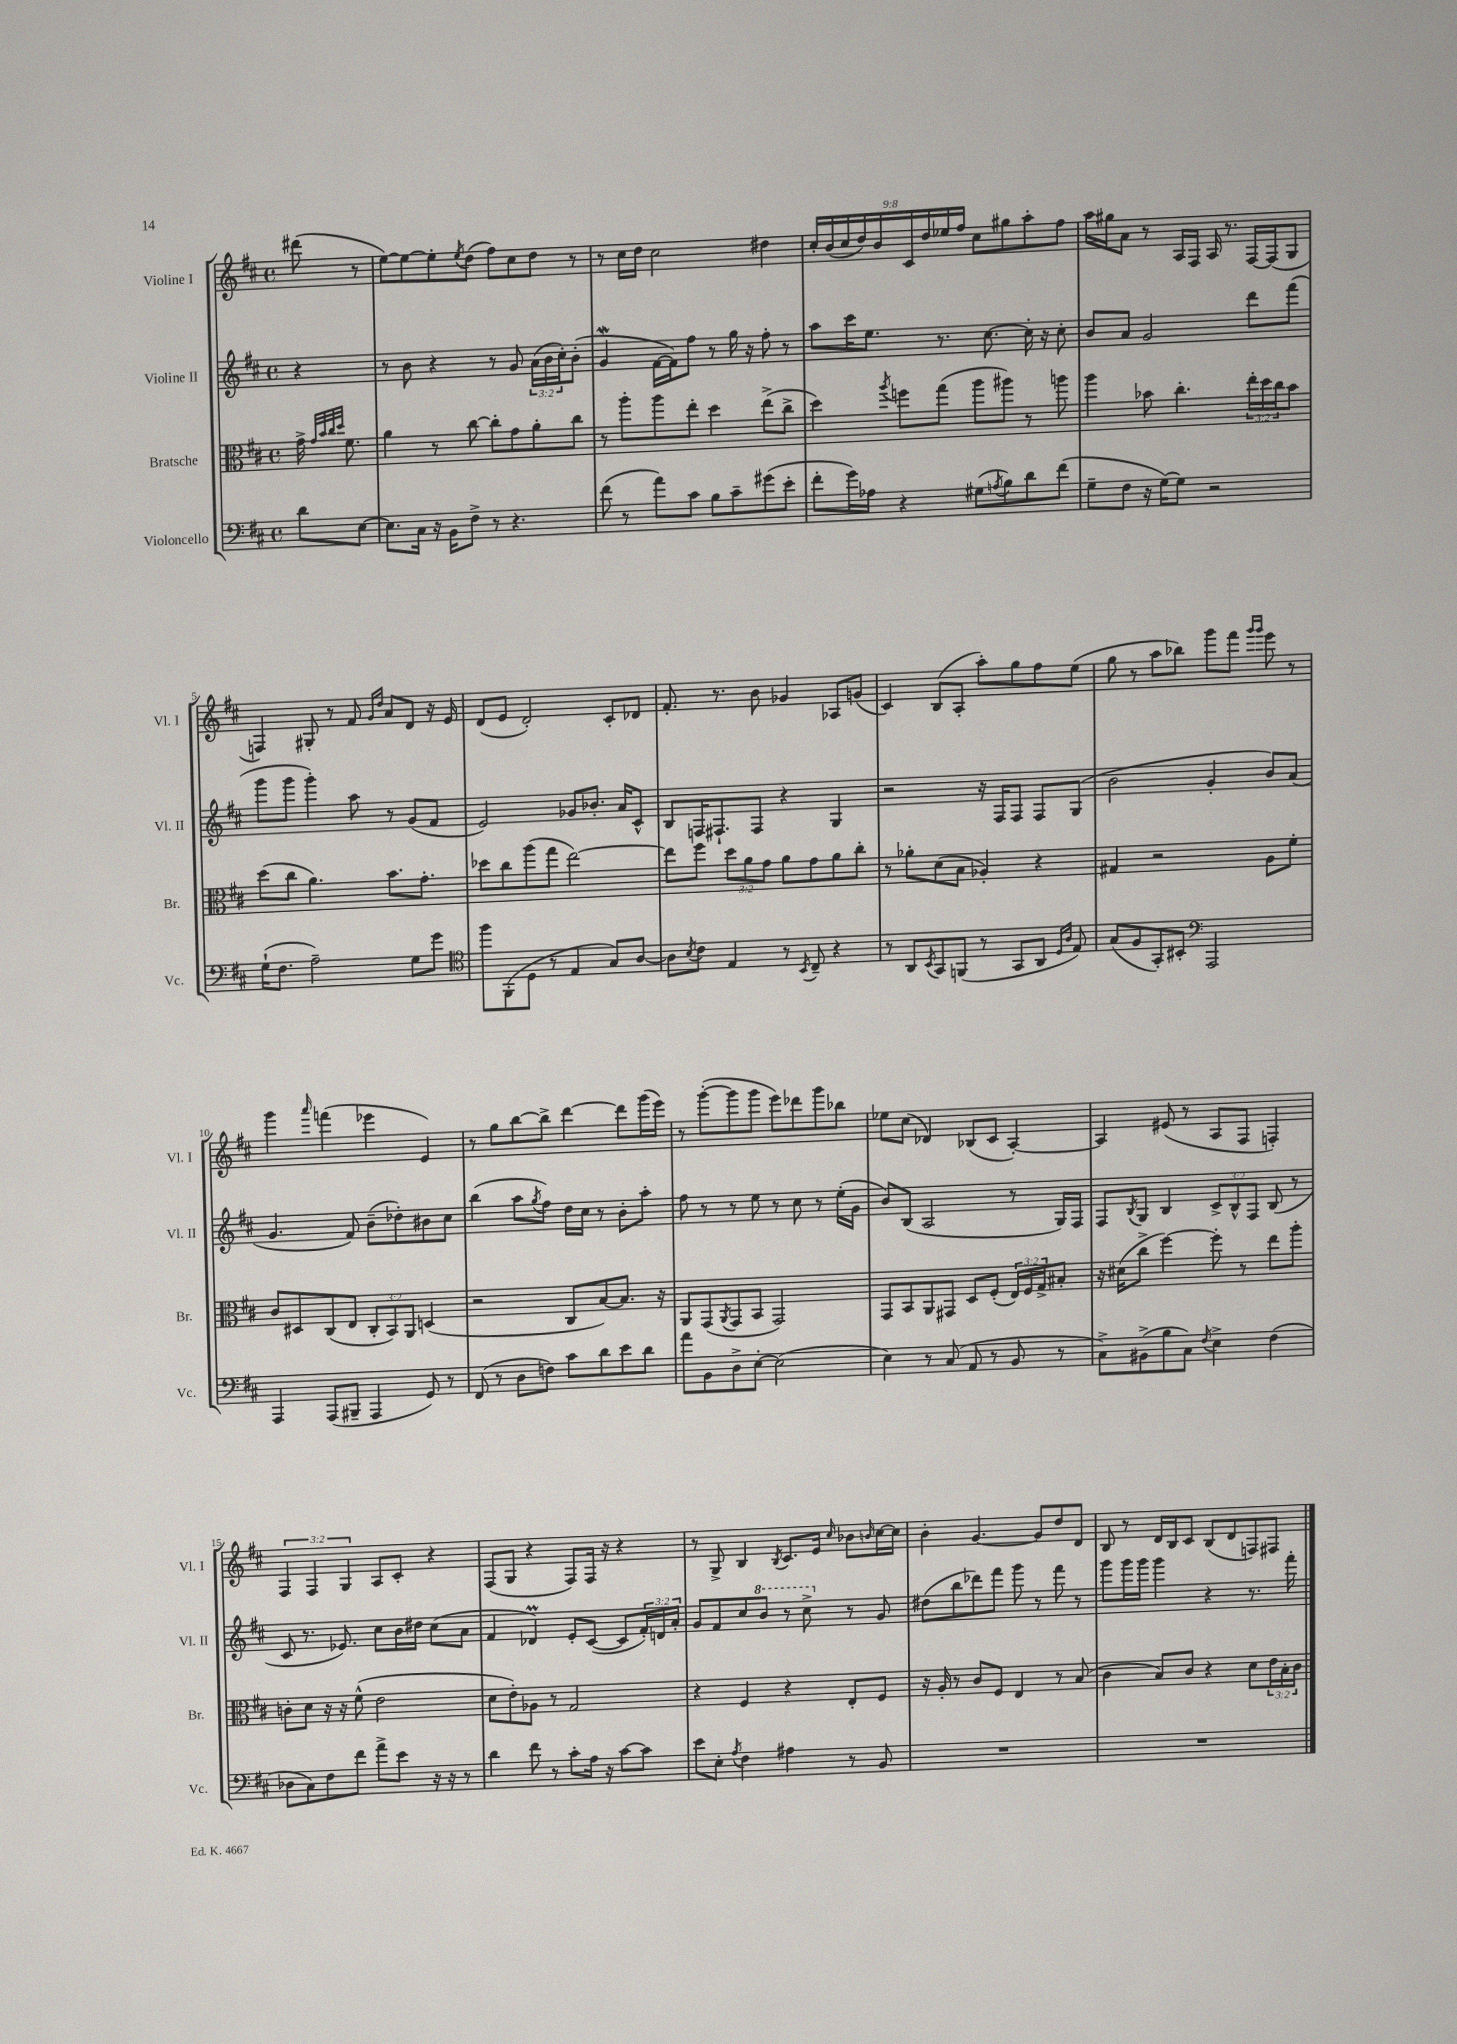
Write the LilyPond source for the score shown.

<<
\new StaffGroup <<
\new Staff = "s0" \with { instrumentName = "Violine I" shortInstrumentName = "Vl. I" } {
    \clef treble \key d \major \defaultTimeSignature \time 4/4 \override Staff.TupletNumber.text = #tuplet-number::calc-fraction-text \partial 4
    dis'''8( r8 |
    e''8~) e''8~ e''8-. \acciaccatura { e''8 } d''8( fis''8) cis''8 d''8 r8 |
    r8 cis''16 d''16 cis''2 dis''4 |
    \tuplet 9/8 { cis''16-. b'16( cis''16 d''16) b'16 cis'16 d''16 ees''16 fis''16 } cis''8 gis''8 a''8-. fis''8 |
    a''16 gis''16 a'8 r8 a16 fis16 a16 r8. fis16~ fis16( g8 |
    f4) gis8-. r8 fis'8 \grace { g'16 d''16 } a'8 d'8 r16 e'16 |
    d'8( e'8 d'2-.) cis'8-. des'8 |
    fis'8.-. r8. b'8 ges'4 aes8 g'8( |
    cis'4) b8( a8-. a''8-.) g''8 fis''8 e''8( |
    g''8 r8 a''8 bes''8) g'''8 fis'''8 \grace { g'''16 g'''16 } e'''8 r8 |
    g'''4 \grace { a'''16 } f'''4( ees'''4 e'4) |
    r8 g''8 b''8~ b''8-> d'''4~ d'''8 g'''16( e'''16) |
    r8 g'''8~-.( g'''8 g'''8 e'''8) des'''8 g'''8 bes''8 |
    ees''8 cis''8( des'4) bes8( cis'8 a4~-.) |
    a4 eis'8( r8 a8 fis8 f4-.) |
    \tuplet 3/2 { fis4 fis4 g4 } a8 cis'8-. r4 |
    fis8( g8 r4 fis8) fis16 r16 r4 |
    r8 g8-> b4 \acciaccatura { b8 } cis'8. e'16 \grace { cis''16 } bes'8 \grace { b'16 } cis''16~ cis''16 |
    b'4-. g'4.~ g'8 d''8 d'8 |
    b8 r8 d'16 b16 cis'8 b8( d'8 f8) fis8 \bar "|." |
}
\new Staff = "s1" \with { instrumentName = "Violine II" shortInstrumentName = "Vl. II" } {
    \clef treble \key d \major \defaultTimeSignature \time 4/4 \override Staff.TupletNumber.text = #tuplet-number::calc-fraction-text \partial 4
    r4 |
    r8 b'8 r4 r8 g'8 \tuplet 3/2 { a'16( b'16 cis''16-.) } b'8-.( |
    g'4\mordent fis'16~ fis'16) fis''8 r8 g''16 r16 fis''8-. r8 |
    a''8 cis'''16 e''8. r8. cis''8.~ cis''16-. r16 cis''8-. |
    b'8 a'8 g'2 d'''8 fis'''8( |
    g'''8 g'''8 g'''4-.) a''8 r8 g'8( fis'8 |
    e'2) ges'8 bes'8.-. a'16 cis'8-^ |
    b8 f16 fis8.-! fis8 r4 g4 |
    r2 r16 fis16 fis8 fis8 g8( |
    b'2 g'4-. b'8) a'8( |
    g'4. fis'8) b'8--( des''8-.) bis'8 cis''8 |
    b''4( a''8 \acciaccatura { g''8 } fis''8) d''16 cis''16 r8 b'8-. a''8-. |
    fis''8 r8 r8 e''8 r8 cis''8 r8 e''16-.( g'16 |
    b'8) b8( a2 r8 g16) fis16 |
    fis8 \acciaccatura { b8 } g8 b4 \tuplet 3/2 { cis'8-> b8-^ fis8 } b8( r8 |
    cis'8 r8. ees'8.) cis''8 b'16 dis''16 cis''8( a'8 |
    fis'4 des'4\prall) e'8-. cis'8~( cis'8 \tuplet 3/2 { fis'16-.) d'16 a'16-. } |
    g'8 fis'8 cis''8 \ottava #1 b''8 r8 cis'''8-> \ottava #0 r8 g'8 |
    dis''8( b''8 des'''8) fis'''8 g'''8 r8 fis'''8 r8 |
    g'''8 g'''16 g'''16 g'''4 r4 r8. fis'''16-. \bar "|." |
}
\new Staff = "s2" \with { instrumentName = "Bratsche" shortInstrumentName = "Br." } {
    \clef alto \key d \major \defaultTimeSignature \time 4/4 \override Staff.TupletNumber.text = #tuplet-number::calc-fraction-text \partial 4
    g'16-> \grace { g'32 b'32 cis''32 d''32 } fis'8. |
    a'4 r8 cis''8~ cis''8-. g'8 a'8-. cis''8 |
    r8 a''8-. a''8 e''8-. d''4 e''8->( cis''8-> |
    d''4) \acciaccatura { a''8 } f''8 g''8( a''8 ais''8) r8 a''8 |
    a''4 bes'8 cis''4.-. \tuplet 3/2 { e''16-. d''16 cis''16 } bes'8 |
    d''8( cis''8 a'4.) b'8. g'8.-. |
    des''8 cis''8 a''8( g''8 e''2~) |
    e''8 fis''8 \tuplet 3/2 { d''8 a'8 g'8 } a'8 g'8 a'8 cis''8-. |
    r8 aes'8-. d'8( b8 aes4-.) r4 |
    gis4 r2 a8 fis'8-. |
    cis'8 dis8 cis8( e8 \tuplet 3/2 { cis8-. b,8) a,8 } d4( |
    r2 cis8 b8~) b8. r16 |
    a,8 g,8( \acciaccatura { a,8 } g,8 b,8 g,2) |
    g,8 b,8 a,8 gis,8 d8 fis8-.( \tuplet 3/2 { e16) fis16 g16-> } bis8-. |
    r16 dis'16( cis''8-> fis''4~) fis''8-. r8 e''8 a''8-. |
    c'8-. d'8 r16 r16 fis'8-^( e'2 |
    d'8 e'8-.) aes8 r8 g2 |
    r4 fis4 r4 e8-. fis8 |
    r16 a16-. r8 cis'8 fis8 e4 r8 b8( |
    cis'4 b8) cis'8 r4 d'8 \tuplet 3/2 { e'16 b16-. cis'16 } \bar "|." |
}
\new Staff = "s3" \with { instrumentName = "Violoncello" shortInstrumentName = "Vc." } {
    \clef bass \key d \major \defaultTimeSignature \time 4/4 \partial 4
    d'8 e8~ |
    e8. cis16 r16 b,16 fis8-> r8 r4. |
    fis'8( r8 a'8) cis'8 b8 cis'8-- gis'8( e'8-. |
    fis'8-. g'16) aes16 r4 gis8( \acciaccatura { a8 } b8) d'8 fis'8( |
    g8-- fis8 r16 g16~) g8 r2 |
    g16-!( fis8. a2--) g8 g'8 |
    \clef tenor fis''8 fis,8-.( d8 r8 e4 g8) a8~ |
    a8 \acciaccatura { b8 } cis'8 e4 r8 \acciaccatura { b,8 } cis8-- r4 |
    r8 a,8 \acciaccatura { b,8 } g,8 f,8( r8 g,8 a,8 \grace { d16 a16 } e8) |
    g8( fis8 g,8-.) bis,8-. \clef bass a,,2 |
    a,,4 a,,8( bis,,8-- a,,4 g,8) r8 |
    fis,8( r8 d8 f8) cis'8 d'8 e'8 d'8 |
    a'8 b,8 d8-> e8~-. e2( |
    e4) r8 cis8( a,8 r8 b,8 r8 |
    cis8->) bis,8->( b8 cis8) \acciaccatura { fis8 } e4-> fis4( |
    des8 cis8) fis8 fis'8 a'8-> e'8 r16 r16 r8 |
    d'4 fis'8 r8 cis'8-. a16 r16 cis'8~ cis'8 |
    e'8 e8-. \acciaccatura { a8 } fis4 ais4 r8 b,8 |
    R1 |
    R1 \bar "|." |
}
>>
>>
